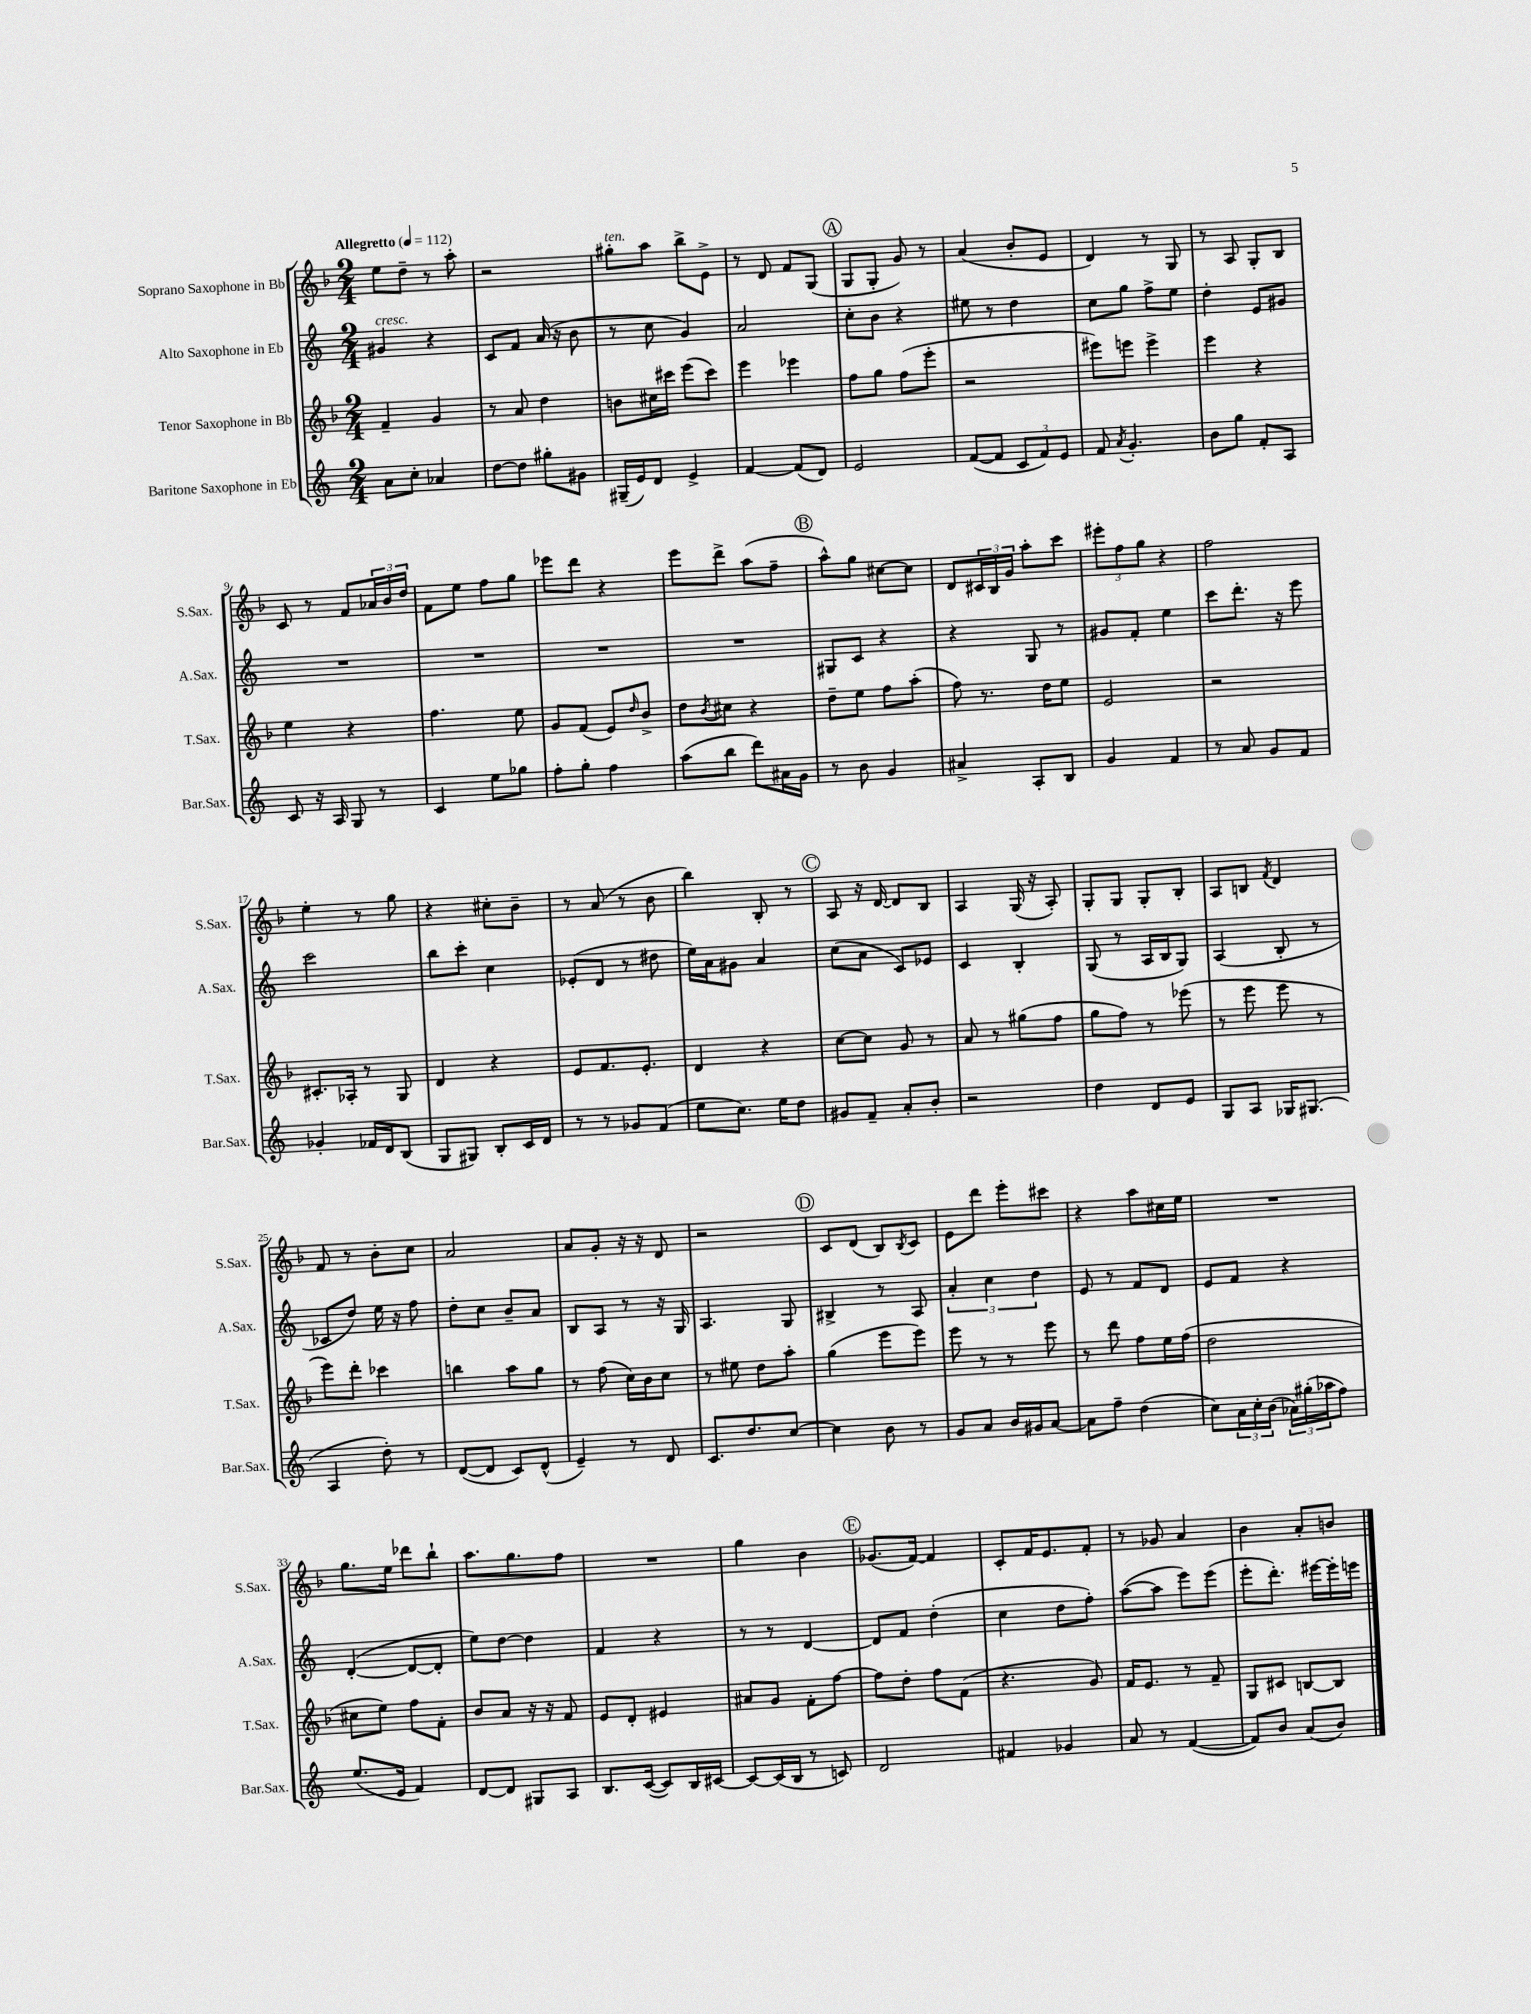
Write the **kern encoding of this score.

**kern	**kern	**kern	**kern
*staff4	*staff3	*staff2	*staff1
*clefG2	*clefG2	*clefG2	*clefG2
*k[]	*k[b-]	*k[]	*k[b-]
*M2/4	*M2/4	*M2/4	*M2/4
*MM112	*MM112	*MM112	*MM112
8a	4f~	4g#	8ee
8cc'	.	.	8dd~
4a-	4g	4r	8r
.	.	.	8aa'
=	=	=	=
[8dd	8r	8c	2r
8dd]	8a	8f	.
8gg#'	4dd	(16a	.
.	.	16r	.
8g#	.	8b	.
=	=	=	=
(16G#~	8b	8r	8gg#'
16e)	.	.	.
8d	16cc#	8cc	8aa
.	16ccc#	.	.
4e^	(8eee	4g)	8bb-^
.	8ccc#)	.	8e^
=	=	=	=
[4f	4eee	2a	8r
.	.	.	8d
(8f]	4eee-	.	8f
8d)	.	.	(8G
=	=	=	=
2e	8ff	8cc'	8G
.	8gg	8b	8G'
.	(8ff	4r	8g)
.	8eee'	.	8r
=	=	=	=
([8f	2r	8ee#	(4a
8f]	.	8r	.
12c	.	4dd	8b-'
12f)	.	.	.
.	.	.	8e
12e	.	.	.
=	=	=	=
8f	8eee#)	8cc	4d)
8qa	.	.	.
4.g'	8eee	8gg	.
.	4eee^	8ff^	8r
.	.	8ee	8G
=	=	=	=
8b	4eee	4dd'	8r
8gg	.	.	8A
8f'	4r	8e	8G'
8A	.	8g#	8B-
=	=	=	=
8c	4ee	2r	8c
16r	.	.	8r
16A	.	.	.
8G	4r	.	8f
8r	.	.	24a-
.	.	.	24b-
.	.	.	24dd
=	=	=	=
4c	4.ff	2r	8f
.	.	.	8ee
8ee	.	.	8ff
8gg-	8ee	.	8gg
=	=	=	=
8ff'	8g	2r	8eee-
8gg'	(8f	.	8ddd
4ff	8e)	.	4r
.	16qqdd	.	.
.	8b-^	.	.
=	=	=	=
(8aa	8dd	2r	8eee
.	8qb-	.	.
8bb	8cc#	.	8ddd^
8ddd)	4r	.	(8aa
16a#	.	.	8ff~
16g	.	.	.
=	=	=	=
8r	8dd~	8G#	8aa^^)
8b	8ee	8c	8gg
4g	8ff	4r	[8cc#
.	(8aa'	.	8cc#]
=	=	=	=
4a#^	8ff)	4r	8d
.	8.r	.	24c#
.	.	.	24B-
.	.	.	24g
8A'	.	8G	8aa'
.	16dd	.	.
8B	8ee	8r	8ccc
=	=	=	=
4g	2e	8g#	12eee#'
.	.	.	12ff
.	.	8f'	.
.	.	.	12gg
4f	.	4ee	4r
=	=	=	=
8r	2r	8ccc	2ff
8a	.	8.ddd'	.
8g	.	.	.
.	.	16r	.
8f	.	8eee	.
=	=	=	=
4g-'	8.c#'	2ccc	4ee'
.	16A-'	.	.
16f-	8r	.	8r
16d	.	.	.
(8B	8G	.	8gg
=	=	=	=
8G	4d	8bb	4r
8G#)	.	8ccc'	.
8B'	4r	4cc	8cc#'
16c	.	.	8b-~
16d	.	.	.
=	=	=	=
8r	8e	(8e-'	8r
8r	8.f	8d	(8a
8g-	.	8r	8r
.	8.e'	.	.
(8f	.	8dd#	8b-
=	=	=	=
8ee	4d	16ee)	4bb-)
.	.	16a	.
8.cc)	.	8g#	.
.	4r	4a	8B-'
16ee	.	.	.
8dd	.	.	8r
=	=	=	=
8g#	[8cc	(8cc	8A
8f~	8cc]	8a	16r
.	.	.	[16d
8a'	8g	8c)	8d]
8b'	8r	8e-	8B-
=	=	=	=
2r	8a	4c	4A
.	8r	.	.
.	(8gg#	4B'	(16G
.	.	.	16r
.	8ff	.	8A')
=	=	=	=
4dd	8gg	(8G	8G'
.	8ff)	8r	8G
8d	8r	16A	8G'
.	.	16B	.
8e	(8eee-	8G)	8B-'
=	=	=	=
8G	8r	(4A	8A
8A	8eee	.	8B
.	.	.	8qf
16G-	8eee	8B'	4d
(8.G#	.	.	.
.	8r	8r	.
=	=	=	=
4A	8eee)	8c-	8f
.	8ddd'	8dd)	8r
8dd')	4ccc-	16ee	8b-'
.	.	16r	.
8r	.	8ff	8cc
=	=	=	=
([8d	4bb	8dd'	2a
8d]	.	8cc	.
8c)	8aa	8b~	.
(8d^^	8gg	8a	.
=	=	=	=
4e~)	8r	8B	8a
.	(8ff	8A	8g'
8r	16cc)	8r	16r
.	16b-	.	16r
8d	8cc	16r	8d
.	.	16G	.
=	=	=	=
8.c	8r	4.A	2r
.	8ee#	.	.
8.dd	.	.	.
.	8dd	.	.
[8cc	8aa'	8G	.
=	=	=	=
4cc]	(4gg	4B#^	8c
.	.	.	(8d
8b	8eee	8r	8B-)
.	.	.	8qB-
8r	8eee)	8A	8c
=	=	=	=
8g	8eee	6a'	8e
8a	8r	.	8ddd
.	.	6cc	.
16b	8r	.	8eee'
16g#	.	.	.
.	.	6dd	.
[8a	8eee	.	8ccc#
=	=	=	=
8a]	8r	8e	4r
8ff~	8ddd	8r	.
(4dd	8ff	8f	8aa
.	16ee	8d	16cc#
.	(16ff	.	16ee
=	=	=	=
8cc)	2dd	8e	2r
24a	.	8f	.
24cc'	.	.	.
(24b	.	.	.
24a-)	.	4r	.
(24gg#'	.	.	.
24aa-	.	.	.
8ff)	.	.	.
=	=	=	=
(8.ee	8cc#	([4d'	8.gg
.	8ee)	.	.
16e	.	.	16ee
4f)	8ff	8d_	8ddd-
.	8f'	8d']	8bb-`
=	=	=	=
[8d	8b-	8ee)	8.aa
8d]	8a	[8dd	.
.	.	.	8.gg
8G#	16r	4dd]	.
.	16r	.	.
8A	8f	.	8ff
=	=	=	=
8.B	8e	4f	2r
.	8d'	.	.
([16c	.	.	.
8c])	4e#	4r	.
16B	.	.	.
[16c#	.	.	.
=	=	=	=
8c#_	8a#	8r	4gg
(16c#]	8g	8r	.
16B	.	.	.
8r	8f'	[4d	4b-
8c)	[8ff	.	.
=	=	=	=
2d	8ff]	8d]	(8.g-
.	8dd'	8f	.
.	.	.	[16f)
.	8ff	(4dd'	4f]
.	(8f	.	.
=	=	=	=
4f#	4.r	4cc	8c'
.	.	.	16f
.	.	.	8.e
4g-	.	8dd	.
.	8g)	8ff')	8f'
=	=	=	=
8a	16f	([8aa	8r
.	8.e	.	.
8r	.	8aa]	8g-
([4f	8r	8eee)	4a
.	8f~	(8eee	.
=	=	=	=
8f])	8G	8eee'	4b-
8b	8c#	8.ddd')	.
(8a	[8B	.	8a'
.	.	[16eee#	.
8b)	8B]	16eee#']	8b
.	.	16eee	.
==	==	==	==
*-	*-	*-	*-
